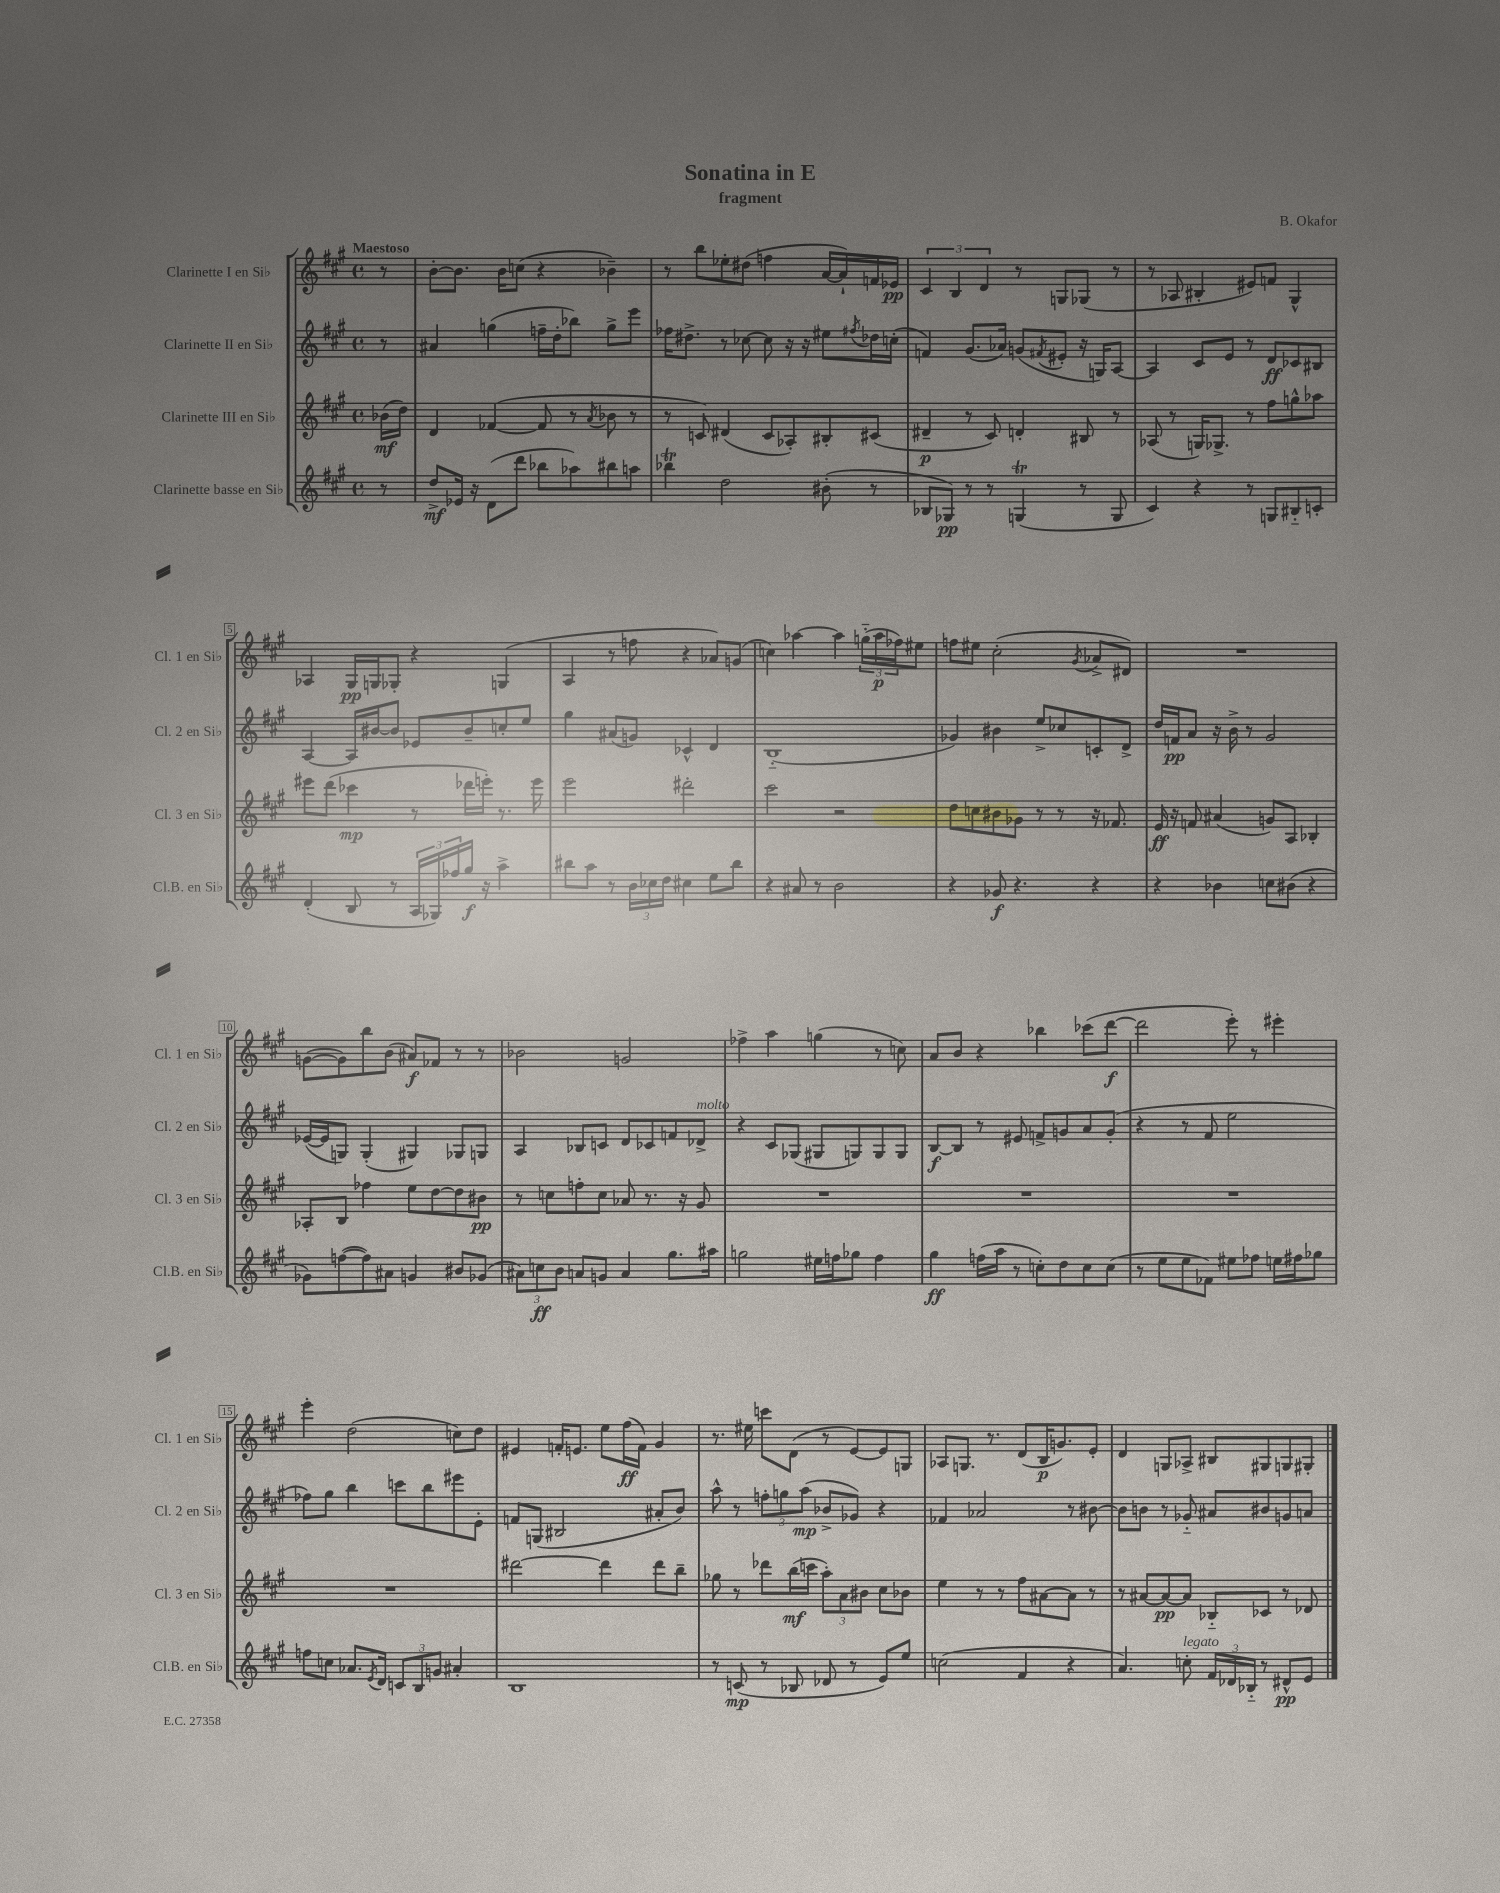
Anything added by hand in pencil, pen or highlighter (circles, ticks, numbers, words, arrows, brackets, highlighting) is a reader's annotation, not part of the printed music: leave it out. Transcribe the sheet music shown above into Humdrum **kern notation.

**kern	**dynam	**kern	**dynam	**kern	**dynam	**kern	**dynam
*part4	*part4	*part3	*part3	*part2	*part2	*part1	*part1
*staff4	*staff4	*staff3	*staff3	*staff2	*staff2	*staff1	*staff1
*I"Clarinette basse en Si♭	*	*I"Clarinette III en Si♭	*	*I"Clarinette II en Si♭	*	*I"Clarinette I en Si♭	*
*I'Cl.B. en Si♭	*	*I'Cl. 3 en Si♭	*	*I'Cl. 2 en Si♭	*	*I'Cl. 1 en Si♭	*
*clefG2	*	*clefG2	*	*clefG2	*	*clefG2	*
*k[f#c#g#]	*	*k[f#c#g#]	*	*k[f#c#g#]	*	*k[f#c#g#]	*
*M4/4	*	*M4/4	*	*M4/4	*	*M4/4	*
*met(c)	*	*met(c)	*	*met(c)	*	*met(c)	*
=	=	=	=	=	=	=	=
!	!	!	!	!	!	!LO:TX:a:B:t=Maestoso	!
8r	.	(16b-X\LL	mf	8r	.	8r	.
.	.	16dd\JJ)	.	.	.	.	.
=1	=1	=1	=1	=1	=1	=1	=1
8dd^/L	mf	4d/	.	4a#X/	.	[8b'\L	.
16e-X/Jk	.	.	.	.	.	8.b\J]	.
16r	.	.	.	.	.	.	.
(8d\L	.	([4f-X/	.	(4ggn\	.	.	.
.	.	.	.	.	.	16b\KL	.
8ddd\J	.	.	.	.	.	(8ccn\J	.
8bb-X\L	.	8f-/]	.	16ffn~\LL	.	4r	.
.	.	.	.	16dd'\J	.	.	.
8aa-X\)	.	8r	.	8bb-X\J)	.	.	.
.	.	8qa/	.	.	.	.	.
8bb#X\	.	8b-X\	.	8gg^\L	.	4b-X~\)	.
8aan\J	.	8r	.	8eee\J	.	.	.
=2	=2	=2	=2	=2	=2	=2	=2
4bb-XT\	.	8r	.	16ff-X\KL	.	8r	.
.	.	.	.	8.dd#X^\J	.	.	.
.	.	8cn/)	.	.	.	8bb\L	.
2dd\	.	(4d#X/	.	8r	.	8ee-X'\	.
.	.	.	.	[8cc-X\	.	(8dd#X\J	.
.	.	8c/L	.	8cc-\]	.	4ffn\	.
.	.	8A-X'/)	.	16r	.	.	.
.	.	.	.	16r	.	.	.
(8b#X'\	.	8B#X'/	.	8ee#X\L	.	[16a/LL	.
.	.	.	.	.	.	16a`/])	.
.	.	.	.	8qff#X/	.	.	.
8r	.	(8c#X/J	.	16dd-X\L	.	16fn/	.
.	.	.	.	(16ccn'\JJ	.	16e-X/JJ	pp
=3	=3	=3	=3	=3	=3	=3	=3
8B-X/L	.	4d#X~/	p	4fn/)	.	6c#/	.
8G-X/J)	pp	.	.	.	.	.	.
.	.	.	.	.	.	6B/	.
8r	.	8r	.	(8.g#/L	.	.	.
.	.	.	.	.	.	6d/	.
8r	.	8c#/)	.	.	.	.	.
.	.	.	.	16a-X/Jk)	.	.	.
(4GnT/	.	4dn'/	.	(8gn/L	.	8r	.
.	.	.	.	8qf#X/	.	.	.
.	.	.	.	8e#X'/J	.	8Gn/L	.
8r	.	8B#X/	.	16r	.	(8G-X/J	.
.	.	.	.	16Gn/KL)	.	.	.
8G/	.	8r	.	[8A/J	.	8r	.
=4	=4	=4	=4	=4	=4	=4	=4
4c#/)	.	(8A-X/	.	4A/]	.	8r	.
.	.	8r	.	.	.	8A-X/	.
4r	.	16Gn/KL)	.	8c#/L	.	4B#X'/	.
.	.	8.G-X^/J	.	.	.	.	.
.	.	.	.	8e/J	.	.	.
8r	.	8r	.	8r	.	8e#X/L)	.
8Gn/L	.	8ff#\L	.	8d/L	ff	8fn/J	.
8B#X/	.	8ggn^^\	.	8c-X/	.	4G#^^/	.
8cn'/J	.	8aa-X\J	.	8B#X/J	.	.	.
!!LO:LB:g=z
=5	=5	=5	=5	=5	=5	=5	=5
(4d'/	.	8eee#X\L	.	[4A/	.	4A-X/	.
.	.	(8ddd\J	.	.	.	.	.
8B/	.	4ccc-X\	mp	16A/LL]	.	16G#/LL	pp
.	.	.	.	[16b#X/J	.	16Gn/J	.
8r	.	.	.	8b#/J]	.	8G-X'/J	.
24A/LL	.	8r	.	8e-X/L	.	4r	.
24G-X/)	.	.	.	.	.	.	.
24ff-X/	.	.	.	.	.	.	.
16gg#/JJ	f	16ddd-X\LL	.	8b#~/	.	.	.
16r	.	16eeen'\JJ)	.	.	.	.	.
4aa^\	.	8.r	.	8ccn'/	.	(4Gn/	.
.	.	.	.	8ee/J	.	.	.
.	.	16eee\	.	.	.	.	.
=6	=6	=6	=6	=6	=6	=6	=6
8bb#X\L	.	2eee\	.	4gg#\	.	4A/	.
8aa\J	.	.	.	.	.	.	.
8r	.	.	.	(8a#X/L	.	8r	.
24b\LL	.	.	.	8gn/J)	.	8ffn\	.
24cc-X\	.	.	.	.	.	.	.
24dd\JJ	.	.	.	.	.	.	.
4cc#X\	.	2ddd#X'\	.	4c-X^^/	.	4r	.
8ee\L	.	.	.	4d/	.	8a-X/L)	.
8bb#\J	.	.	.	.	.	(8gn/J	.
=7	=7	=7	=7	=7	=7	=7	=7
4r	.	2ccc#\	.	(1B	.	4ccn\)	.
8a#X/	.	.	.	.	.	[4aa-X\	.
8r	.	.	.	.	.	.	.
2b\	.	2r	.	.	.	4aa-\]	.
.	.	.	.	.	.	(24ggn\LL	.
.	.	.	.	.	.	24aa-\	p
.	.	.	.	.	.	24ff-X\J)	.
.	.	.	.	.	.	8ee#X\J	.
=8	=8	=8	=8	=8	=8	=8	=8
4r	.	8dd\L	.	4g-X/)	.	8ffn\L	.
.	.	8ccn\	.	.	.	8ee#X\J	.
8g-X/	f	8b#X\	.	4b#X\	.	(2cc#'\	.
4.r	.	8g-X\J	.	.	.	.	.
.	.	8r	.	8ee^/L	.	.	.
.	.	8r	.	8cc-X/	.	.	.
.	.	.	.	.	.	8qg#/	.
4r	.	16r	.	8cn'/	.	8a-X^/L	.
.	.	8.f-X/	.	.	.	.	.
.	.	.	.	8d^/J	.	8d#X/J)	.
=9	=9	=9	=9	=9	=9	=9	=9
4r	.	16e/	ff	16dd/LL	.	1r	.
.	.	16r	.	16fn/J	pp	.	.
.	.	8fn/	.	8a/J	.	.	.
4b-X\	.	(4a#X/	.	16r	.	.	.
.	.	.	.	16b^\	.	.	.
.	.	.	.	8r	.	.	.
8ccn\L	.	8gn/L)	.	2g#/	.	.	.
(8b#X\J	.	8A/J	.	.	.	.	.
4r	.	4B-X'/	.	.	.	.	.
!!LO:LB:g=z
=10	=10	=10	=10	=10	=10	=10	=10
8g-X\L)	.	8A-X'/L	.	([16e-X/LL	.	([8gn\L	.
.	.	.	.	16e-/J]	.	.	.
([8ffn\	.	8B/J	.	8Gn/J)	.	8g\])	.
8ff\])	.	4ff-X\	.	(4G'/	.	8bb\	.
8a#X\J	.	.	.	.	.	(8b\J	.
4gn/	.	8ee\L	.	4G#X/)	.	8a#X/L)	f
.	.	[8dd\	.	.	.	8f-X/J	.
8b#X/L	.	8dd\]	.	8G-X/L	.	8r	.
(8g-X/J	.	8b#X\J	pp	8Gn/J	.	8r	.
=11	=11	=11	=11	=11	=11	=11	=11
12a#X\L)	.	8r	.	4A/	.	2b-X\	.
12ccn\	ff	.	.	.	.	.	.
.	.	8ccn\L	.	.	.	.	.
12b\J	.	.	.	.	.	.	.
8an/L	.	8ffn'\	.	8B-X/L	.	.	.
8gn/J	.	8cc\J	.	8cn/J	.	.	.
4a/	.	8a-X/	.	8d/L	.	2gn/	.
.	.	8.r	.	8c-X/	.	.	.
8.gg#\L	.	.	.	8fn/	.	.	.
.	.	16r	.	.	.	.	.
!	!	!	!	!LO:TX:a:i:t=molto	!	!	!
.	.	8g#/	.	8d-X^/J	.	.	.
16aa#X\Jk	.	.	.	.	.	.	.
=12	=12	=12	=12	=12	=12	=12	=12
2ggn\	.	1r	.	4r	.	4ff-X^\	.
.	.	.	.	8c#/L	.	4aa\	.
.	.	.	.	(8G-X/J	.	.	.
16ee#X\LL	.	.	.	8G#X/L	.	(4ggn\	.
16ffn\J	.	.	.	.	.	.	.
8gg-X\J	.	.	.	8Gn/)	.	.	.
4ff\	.	.	.	8G/	.	8r	.
.	.	.	.	8G/J	.	8ccn\)	.
=13	=13	=13	=13	=13	=13	=13	=13
4gg#\	ff	1r	.	[8B/L	f	8a/L	.
.	.	.	.	8B/J]	.	8b/J	.
(16ffn\LL	.	.	.	8r	.	4r	.
16aa\JJ	.	.	.	.	.	.	.
8r	.	.	.	8e#X/	.	.	.
8ccn'\L)	.	.	.	8fn^/L	.	4bb-X\	.
8dd\	.	.	.	8gn/	.	.	.
8cc\	.	.	.	8a/	.	(8ccc-X\L	.
(8cc\J	.	.	.	(8g'/J	.	[8ddd\J	f
=14	=14	=14	=14	=14	=14	=14	=14
8r	.	1r	.	4r	.	2ddd\]	.
8ee\L	.	.	.	.	.	.	.
8ee\	.	.	.	8r	.	.	.
8f-X\J)	.	.	.	8f#/	.	.	.
8ee#X\L	.	.	.	2ee\	.	8eee'\)	.
8ff-X\J	.	.	.	.	.	8r	.
16een\LL	.	.	.	.	.	4eee#X'\	.
16ff#X\J	.	.	.	.	.	.	.
8gg-X\J	.	.	.	.	.	.	.
!!LO:LB:g=z
=15	=15	=15	=15	=15	=15	=15	=15
8ffn\L	.	1r	.	8ff-X\L)	.	4eee'\	.
8ccn\J	.	.	.	8gg#\J	.	.	.
8.a-X/L	.	.	.	4bb\	.	(2dd\	.
8qe/	.	.	.	.	.	.	.
16d/Jk	.	.	.	.	.	.	.
12cn/L	.	.	.	8cccn\L	.	.	.
12B/	.	.	.	.	.	.	.
.	.	.	.	8bb\	.	.	.
12gn/J	.	.	.	.	.	.	.
4a#X'/	.	.	.	8eee#X\	.	8ccn\L)	.
.	.	.	.	8e'\J	.	8dd\J	.
=16	=16	=16	=16	=16	=16	=16	=16
1B	.	[2ddd#X\	.	8fn/L	.	4e#X/	.
.	.	.	.	(8Gn/J	.	.	.
.	.	.	.	2B#X/	.	16fn'/KL	.
.	.	.	.	.	.	8.en/J	.
.	.	4ddd#\]	.	.	.	8ee\L	.
.	.	.	.	.	.	(16ff#\L	ff
.	.	.	.	.	.	16f\JJ)	.
.	.	8ddd#\L	.	8a#X'/L	.	4g#/	.
.	.	8bb~\J	.	8b/J)	.	.	.
=17	=17	=17	=17	=17	=17	=17	=17
8r	.	8gg-X\	.	8aa^^\	.	8.r	.
(8cn/	mp	8r	.	8r	.	.	.
.	.	.	.	.	.	16ee#X\	.
8r	.	8ddd-X\L	.	12ffn'\L	.	8cccn\L	.
.	.	.	.	12ggn\	.	.	.
8B-X/	.	(16bb\L	mf	.	.	(8d\J	.
.	.	.	.	(12aa\J	mp	.	.
.	.	16cccn\JJ	.	.	.	.	.
8d-X/	.	12aa'\L)	.	8b-X^/L	.	8r	.
.	.	12a\	.	.	.	.	.
8r	.	.	.	8g-X/J)	.	[8e/L)	.
.	.	12b#X\J	.	.	.	.	.
8e/L)	.	8cc#\L	.	4r	.	8e/]	.
8ee/J	.	8b-X\J	.	.	.	8Gn/J	.
=18	=18	=18	=18	=18	=18	=18	=18
(2ccn\	.	4ee\	.	4f-X/	.	8A-X/L	.
.	.	.	.	.	.	8.Gn/J	.
.	.	8r	.	2a-X/	.	.	.
.	.	.	.	.	.	8.r	.
.	.	8r	.	.	.	.	.
4f#/	.	8ff#\L	.	.	.	(8d/L	.
.	.	[8a#X\	.	.	.	16B/K	p
.	.	.	.	.	.	8.gn/)	.
4r	.	8a#\J]	.	8r	.	.	.
.	.	8r	.	[8b#X\	.	8e'/J	.
=19	=19	=19	=19	=19	=19	=19	=19
4.a/)	.	8r	.	8b#\L]	.	4d/	.
.	.	[8a#X/L	.	8bn\J	.	.	.
.	.	8a#/_	pp	8r	.	8Gn/L	.
!LO:TX:a:i:t=legato	!	!	!	!	!	!	!
8ccn'\	.	8a#/J]	.	8g-X/	.	8A-X^/J	.
24f#/LL	.	8B-X/L	.	8a#X/L	.	8B#X/L	.
24d-X/	.	.	.	.	.	.	.
24B-X/JJ	.	.	.	.	.	.	.
8r	.	8c-X/J	.	8b#X/	.	8G#X/	.
8d#X^^/L	pp	8r	.	8gn/	.	8Gn/	.
8e/J	.	8d-X/	.	8an/J	.	8G#X'/J	.
==	==	==	==	==	==	==	==
*-	*-	*-	*-	*-	*-	*-	*-
